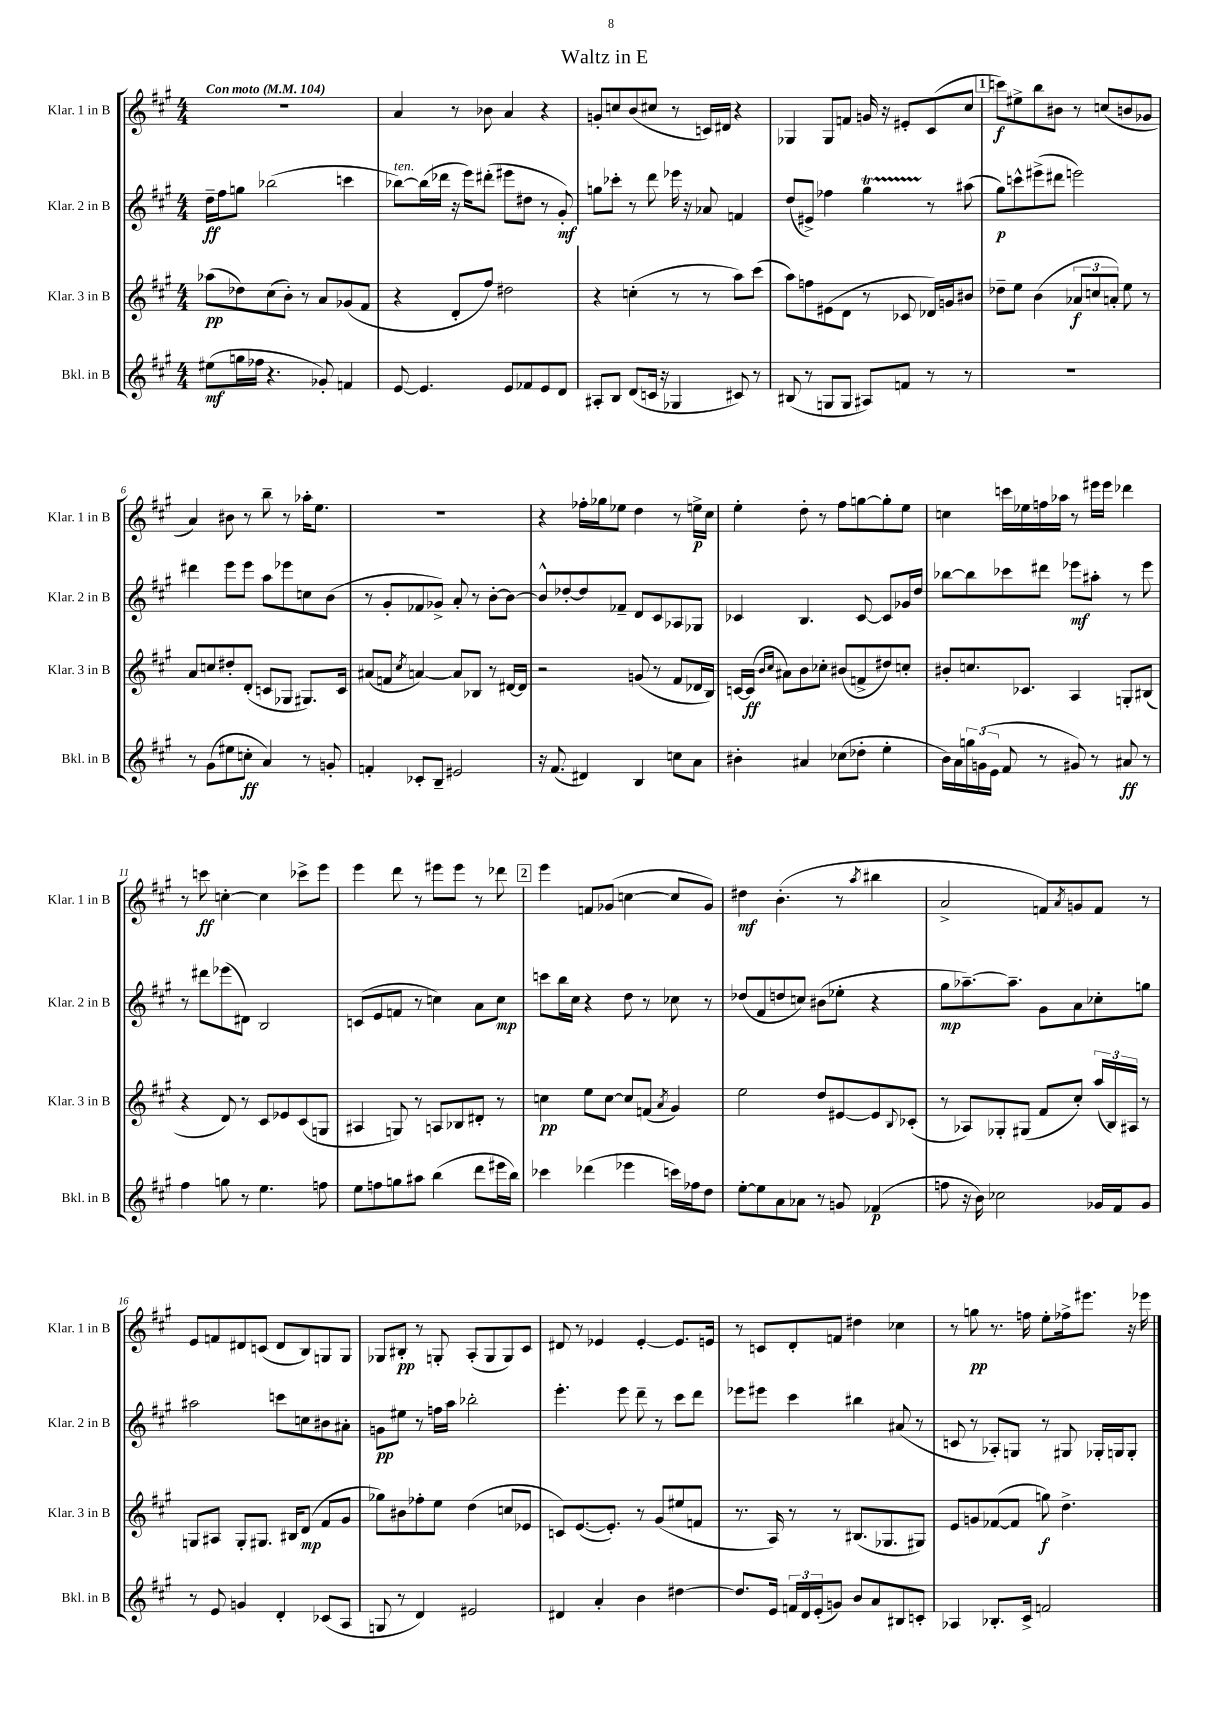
\header { title = "Waltz in E" }
<<
\new StaffGroup <<
\new Staff = "s0" \with { instrumentName = "Klar. 1 in B" shortInstrumentName = "Klar. 1 in B" } {
    \clef treble \key a \major \numericTimeSignature \time 4/4 \tempo "Con moto" 4 = 104
    R1 |
    a'4 r8 bes'8 a'4 r4 |
    g'8-. c''8 b'8( cis''8 r8 c'16) dis'16 r4 |
    ges4 ges8 f'8 g'16 r16 eis'8-. cis'8( cis''8 |
    \mark \markup { \box "1" } c'''8\f) eis''8-> b''8 bis'8 r8 c''8( b'8 ges'8 |
    a'4) bis'8 r8 b''8-- r8 aes''16-. e''8. |
    R1 |
    r4 fes''16-. ges''16 ees''8 d''4 r8 e''16->\p cis''16 |
    e''4-. d''8-. r8 fis''8 g''8~ g''8-. e''8 |
    c''4 c'''16 ees''16 f''16 aes''16 r8 eis'''16 eis'''16 des'''4 |
    r8 c'''8\ff c''4~-. c''4 ces'''8-> e'''8 |
    e'''4 d'''8 r8 eis'''8 eis'''8 r8 des'''8 |
    \mark \markup { \box "2" } e'''4 f'8 ges'8( c''4~ c''8 ges'8) |
    dis''4\mf b'4.-.( r8 \acciaccatura { a''8 } bis''4 |
    a'2-> f'8) \acciaccatura { a'8 } g'8 f'8 r8 |
    e'8 f'8 dis'8 c'8( dis'8 b8) g8 g8 |
    ges8 bis8-.\pp r8 g8-. a8-.( g8 g8) cis'8 |
    dis'8 r8 ees'4 ees'4~-. ees'8. e'16 |
    r8 c'8 d'8-. f'8 dis''4 ces''4 |
    r8 g''8\pp r8. f''16 e''8-. fes''16-> eis'''8. r16 ees'''16 \bar "|." |
}
\new Staff = "s1" \with { instrumentName = "Klar. 2 in B" shortInstrumentName = "Klar. 2 in B" } {
    \clef treble \key a \major \numericTimeSignature \time 4/4
    d''16--\ff fis''16 g''8 bes''2( c'''4 |
    bes''8~^\markup { \italic "ten." }) bes''16( des'''16 r16 e'''16) dis'''8-.( eis'''8 dis''8 r8 gis'8-.\mf) |
    g''8 ces'''8-. r8 d'''8 ees'''16 r16 aes'8 f'4 |
    d''8( eis'8->) fes''4 gis''4\startTrillSpan r8\stopTrillSpan ais''8( |
    \mark \markup { \box "1" } gis''8\p) c'''8-^ eis'''8->( dis'''8 e'''2) |
    dis'''4 e'''8 e'''8 a''8 ees'''8 c''8 b'8( |
    r8 gis'8-. fes'8 ges'8->) a'8-. r8 b'8~-. b'8~ |
    b'8-^ des''8~-. des''8 fes'8-- d'8 cis'8 aes8 ges8 |
    ces'4 b4. ces'8~ ces'8 ges'16 d''16 |
    bes''8~ bes''8 ces'''8 dis'''8 ees'''8\mf ais''8-. r8 ees'''8 |
    r8 dis'''8 ees'''8( dis'8) b2 |
    c'8( e'8 f'8 r8 c''4) a'8 c''8\mp |
    \mark \markup { \box "2" } c'''8 b''16 cis''16 r4 d''8 r8 ces''8 r8 |
    des''8( fis'8 d''8 c''8) bis'8( ees''8-. r4 |
    gis''8\mp aes''8.~--) aes''8.-- gis'8 a'8 ces''8-. g''8 |
    ais''2 c'''8 c''8 bis'8 ais'8-. |
    g'8\pp eis''8 r8 f''16 a''16 bes''2-. |
    e'''4.-. e'''8 d'''8-- r8 cis'''8 d'''8 |
    ees'''8 eis'''8 cis'''4 bis''4 ais'8( r8 |
    c'8 r8 aes8-.) g8 r8 gis8 ges16-. g16 g8-. \bar "|." |
}
\new Staff = "s2" \with { instrumentName = "Klar. 3 in B" shortInstrumentName = "Klar. 3 in B" } {
    \clef treble \key a \major \numericTimeSignature \time 4/4
    aes''8\pp( des''8) cis''8( b'8-.) r8 a'8 ges'8( fis'8 |
    r4 d'8-. fis''8) dis''2 |
    r4 c''4-.( r8 r8 a''8) cis'''8( |
    a''8) f''8 eis'8( d'8 r8 ces'8 des'16) g'16 bis'8 |
    \mark \markup { \box "1" } des''8-- e''8 b'4( \tuplet 3/2 { aes'8\f c''8 a'8-.) } e''8 r8 |
    a'8 c''8 dis''8-. d'8-.( c'8 ges8 gis8.) c'16 |
    ais'8( f'8 \acciaccatura { cis''8 } a'4~) a'8 bes8 r8 dis'16~ dis'16 |
    r2 g'8( r8 fis'8 des'16 b16) |
    c'16~ c'16\ff( \grace { b'16 cis''16 } ais'8) b'8 ces''8-. bis'8( f'8-> dis''8) c''8-. |
    bis'8-. c''8. ces'8. a4 g8-. bis8( |
    r4 d'8) r8 cis'8 ees'8 cis'8( g8 |
    ais4 g8) r8 a8 bes8 dis'8-. r8 |
    \mark \markup { \box "2" } c''4\pp e''8 c''8~ c''8 f'8( \acciaccatura { a'8 } gis'4) |
    e''2 d''8 eis'8~ eis'8 \appoggiatura { b8 } ces'8-.( |
    r8 aes8) ges8-. gis8( fis'8 cis''8-.) \tuplet 3/2 { a''16( b16) ais16 } r8 |
    g8 ais8 g8-. gis8. bis16 d'8\mp( fis'8 gis'8 |
    ges''8) bis'8 fes''8-. e''8 d''4( c''8 ees'8 |
    c'8) e'8.~( e'8.-.) r8 gis'8( eis''8 f'8 |
    r8. a16) r8 r8 bis8.( ges8. gis8) |
    e'8 g'8 fes'8~( fes'8 g''8\f) d''4.-> \bar "|." |
}
\new Staff = "s3" \with { instrumentName = "Bkl. in B" shortInstrumentName = "Bkl. in B" } {
    \clef treble \key a \major \numericTimeSignature \time 4/4
    eis''8\mf( g''16 fes''16 r4. ges'8-.) f'4 |
    e'8~ e'4. e'8 fes'8 e'8 d'8 |
    ais8-. b8 d'8( c'16 r16 ges4 cis'8) r8 |
    bis8( r8 g8 g8 ais8) f'8 r8 r8 |
    \mark \markup { \box "1" } R1 |
    r8 gis'8( eis''8 c''8-.\ff a'4) r8 g'8-. |
    f'4-. ces'8-. b8-- eis'2 |
    r16 fis'8.( dis'4) b4 c''8 a'8 |
    bis'4-. ais'4 ces''8( des''8-. e''4-. |
    b'16) a'16 \tuplet 3/2 { g''16 g'16( e'16 } fis'8 r8 gis'8) r8 ais'8\ff r8 |
    fis''4 g''8 r8 e''4. f''8 |
    e''8 f''8 g''8 ais''8 b''4( d'''8 eis'''16 b''16) |
    \mark \markup { \box "2" } ces'''4 des'''4( ees'''4 c'''16) fes''16 d''8 |
    e''8~-. e''8 a'8 aes'8 r8 g'8 fes'4\p( |
    f''8 r16 b'16) ces''2 ges'16 fis'16 ges'8 |
    r8 e'8 g'4 d'4-. ces'8( a8 |
    g8 r8 d'4) eis'2 |
    dis'4 a'4-. b'4 dis''4~ |
    dis''8. e'16 \tuplet 3/2 { f'16 d'16 e'16-.( } g'8) b'8 a'8 bis8 c'8-. |
    aes4 bes8.-. cis'16-> f'2 \bar "|." |
}
>>
>>
